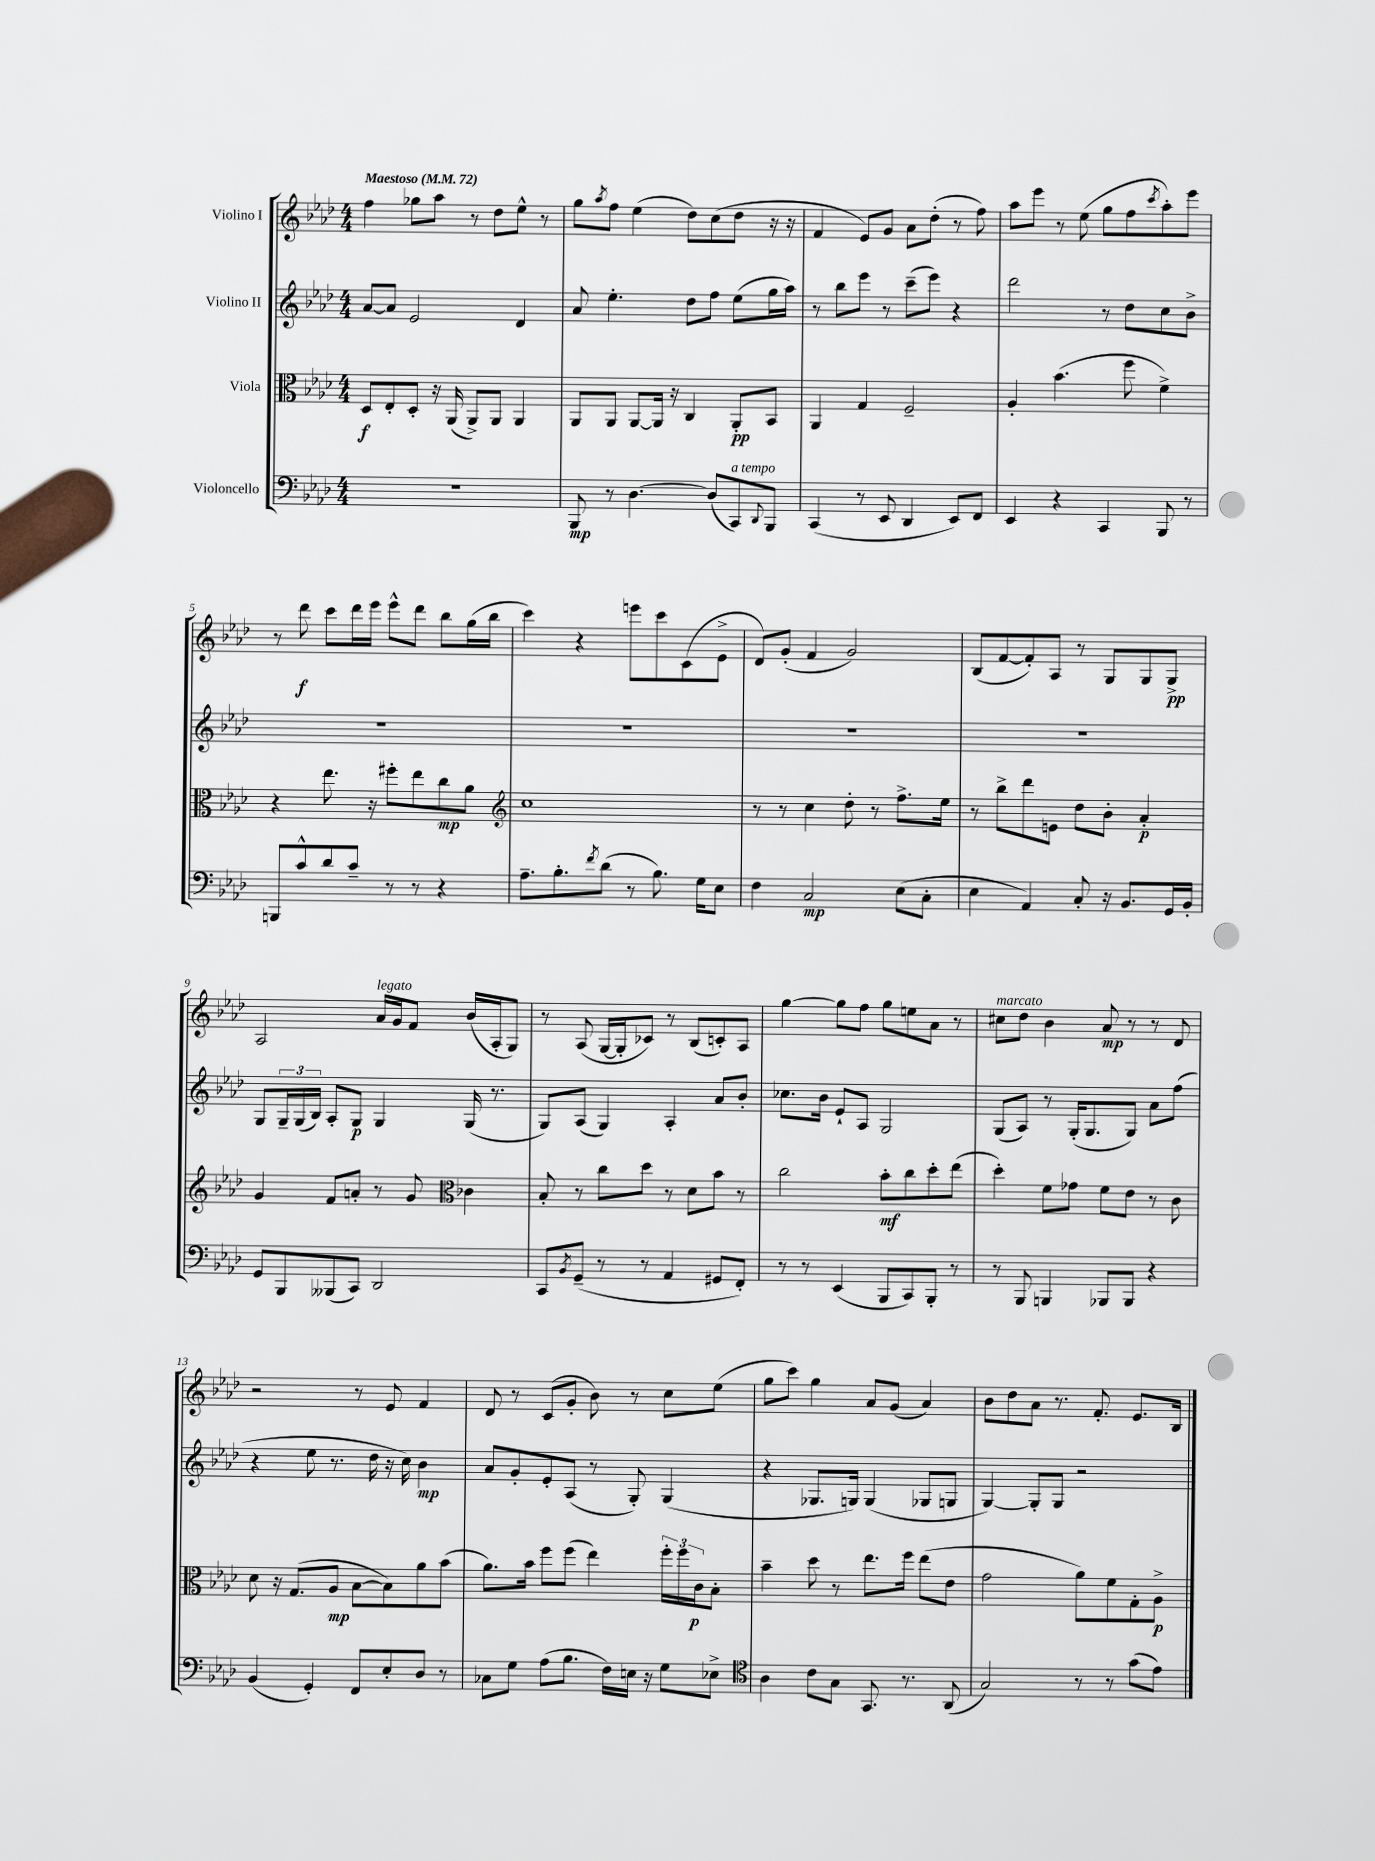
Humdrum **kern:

**kern	**dynam	**kern	**dynam	**kern	**dynam	**kern	**dynam
*part4	*part4	*part3	*part3	*part2	*part2	*part1	*part1
*staff4	*staff4	*staff3	*staff3	*staff2	*staff2	*staff1	*staff1
*I"Violoncello	*	*I"Viola	*	*I"Violino II	*	*I"Violino I	*
*clefF4	*	*clefC3	*	*clefG2	*	*clefG2	*
*k[b-e-a-d-]	*	*k[b-e-a-d-]	*	*k[b-e-a-d-]	*	*k[b-e-a-d-]	*
*M4/4	*	*M4/4	*	*M4/4	*	*M4/4	*
*MM72	*	*MM72	*	*MM72	*	*MM72	*
=1	=1	=1	=1	=1	=1	=1	=1
!	!	!	!	!	!	!LO:TX:a:B:t=Maestoso	!
1r	.	8D-/L	f	[8a-/L	.	4ff\	.
.	.	8E-'/	.	8a-/J]	.	.	.
.	.	8D-'/J	.	2e-/	.	8gg-X\L	.
.	.	16r	.	.	.	8aa-\J	.
.	.	(16AA-/	.	.	.	.	.
.	.	8AA-^/L)	.	.	.	8r	.
.	.	8AA-/J	.	.	.	8dd-\L	.
.	.	4AA-/	.	4d-/	.	8ee-^^\J	.
.	.	.	.	.	.	8r	.
=2	=2	=2	=2	=2	=2	=2	=2
8BBB-/	mp	8AA-/L	.	8a-/	.	8gg\L	.
.	.	.	.	.	.	8qaa-/	.
8r	.	8AA-/J	.	4.ee-'\	.	8ff\J	.
[4.D-\	.	[8AA-/L	.	.	.	(4ee-\	.
.	.	16AA-/Jk]	.	.	.	.	.
.	.	16r	.	.	.	.	.
.	.	4C/	.	8dd-\L	.	8dd-\L)	.
(8D-/L]	.	.	.	8ff\J	.	(8cc\	.
!LO:TX:a:i:t=a tempo	!	!	!	!	!	!	!
8CC/)	.	8AA-'/L	pp	(8ee-\L	.	8dd-\J	.
8qqDD-/	.	.	.	.	.	.	.
8BBB-/J	.	8BB-/J	.	16gg\L	.	16r	.
.	.	.	.	16aa-\JJ)	.	16r	.
=3	=3	=3	=3	=3	=3	=3	=3
(4CC/	.	4AA-/	.	8r	.	4f/	.
.	.	.	.	8bb-\L	.	.	.
8r	.	4G/	.	8eee-\J	.	8e-/L)	.
8EE-/	.	.	.	8r	.	8g/J	.
4DD-/	.	2F~/	.	(8ccc~\L	.	8a-\L	.
.	.	.	.	8eee-\J)	.	(8dd-'\J	.
8EE-/L)	.	.	.	4r	.	8r	.
8FF/J	.	.	.	.	.	8ff\)	.
=4	=4	=4	=4	=4	=4	=4	=4
4EE-/	.	4A-'/	.	2ddd-\	.	8aa-\L	.
.	.	.	.	.	.	8eee-\J	.
4r	.	(4.b-\	.	.	.	8r	.
.	.	.	.	.	.	(8ee-\	.
4CC/	.	.	.	8r	.	8gg\L	.
.	.	8ff\	.	8dd-\L	.	8ff\	.
.	.	.	.	.	.	8qccc/	.
8BBB-/	.	4f^\)	.	8cc\	.	8aa-'\)	.
8r	.	.	.	8b-^\J	.	8eee-\J	.
!!LO:LB:g=z
=5	=5	=5	=5	=5	=5	=5	=5
8BBBn/L	.	4r	.	1r	.	8r	.
8c^^/	.	.	.	.	.	8ddd-\	f
8d-/	.	8.ee-\	.	.	.	8ccc\L	.
8c~/J	.	.	.	.	.	16ddd-\L	.
.	.	16r	.	.	.	16eee-\JJ	.
8r	.	8ff#X'\L	.	.	.	8eee-^^\L	.
8r	.	8ee-\	.	.	.	8ddd-\J	.
4r	.	8cc\	mp	.	.	8bb-\L	.
.	.	8a-\J	.	.	.	(16gg\L	.
.	.	.	.	.	.	16bb-\JJ	.
=6	=6	=6	=6	=6	=6	=6	=6
*	*	*clefG2	*	*	*	*	*
8.A-~\L	.	1cc	.	1r	.	4ccc\)	.
8.B-'\	.	.	.	.	.	.	.
.	.	.	.	.	.	4r	.
8qf/	.	.	.	.	.	.	.
(8d-\J	.	.	.	.	.	.	.
8r	.	.	.	.	.	8eeen\L	.
8.B-\)	.	.	.	.	.	8ccc\	.
.	.	.	.	.	.	(8c\	.
16G\KL	.	.	.	.	.	.	.
8E-\J	.	.	.	.	.	8e-^\J	.
=7	=7	=7	=7	=7	=7	=7	=7
4F\	.	8r	.	1r	.	8d-/L)	.
.	.	8r	.	.	.	(8g'/J	.
2C/	mp	4cc\	.	.	.	4f/	.
.	.	8dd-'\	.	.	.	2g/)	.
.	.	8r	.	.	.	.	.
(8E-\L	.	8.ff^\L	.	.	.	.	.
8C'\J	.	.	.	.	.	.	.
.	.	16ee-\Jk	.	.	.	.	.
=8	=8	=8	=8	=8	=8	=8	=8
4E-\	.	8r	.	1r	.	(8B-/L	.
.	.	8bb-^\L	.	.	.	[8f/	.
4AA-/)	.	8ddd-\	.	.	.	8f'/])	.
.	.	8en\J	.	.	.	8A-/J	.
8C'/	.	8dd-\L	.	.	.	8r	.
16r	.	8b-'\J	.	.	.	8G/L	.
8.BB-/L	.	.	.	.	.	.	.
.	.	4a-'/	p	.	.	8G/	.
16GG/L	.	.	.	.	.	8G^/J	pp
16BB-'/JJ	.	.	.	.	.	.	.
!!LO:LB:g=z
=9	=9	=9	=9	=9	=9	=9	=9
8GG/L	.	4g/	.	8G/L	.	2A-/	.
8BBB-/	.	.	.	24G~/L	.	.	.
.	.	.	.	(24G/	.	.	.
.	.	.	.	24B-/JJ)	.	.	.
(8BBB--X/	.	8f/L	.	8A-'/L	.	.	.
8CC/J)	.	8an'/J	.	8G/J	p	.	.
!	!	!	!	!	!	!LO:TX:a:i:t=legato	!
2DD-/	.	8r	.	4G/	.	16a-/LL	.
.	.	.	.	.	.	16g/J	.
.	.	8g/	.	.	.	8f/J	.
*	*	*clefC3	*	*	*	*	*
.	.	4c-X\	.	(16G/	.	(16b-/LL	.
.	.	.	.	8.r	.	16A-'/J	.
.	.	.	.	.	.	8G/J)	.
=10	=10	=10	=10	=10	=10	=10	=10
8CC/L	.	8B-'/	.	8G/L)	.	8r	.
8qBB-/	.	.	.	.	.	.	.
(8GG~/J	.	8r	.	(8A-/J	.	(8A-/	.
8r	.	8cc\L	.	4G/)	.	[16G/LL	.
.	.	.	.	.	.	16G'/J]	.
8r	.	8dd-\J	.	.	.	8c-X/J)	.
4AA-/	.	8r	.	4A-'/	.	8r	.
.	.	8d-\L	.	.	.	(8B-/L	.
8GG#X/L	.	8b-\J	.	8a-/L	.	8cn'/)	.
8FF'/J)	.	8r	.	8b-'/J	.	8A-/J	.
=11	=11	=11	=11	=11	=11	=11	=11
8r	.	2cc\	.	8.cc-X\L	.	[4gg\	.
8r	.	.	.	.	.	.	.
.	.	.	.	16b-\Jk	.	.	.
(4EE-/	.	.	.	8e-`/L	.	8gg\L]	.
.	.	.	.	8A-/J	.	8ff\J	.
8BBB-/L	.	8b-'\L	mf	2G/	.	8gg\L	.
8CC/)	.	8cc\	.	.	.	8een\	.
8BBB-'/J	.	8dd-'\	.	.	.	8a-\J	.
8r	.	(8ee-\J	.	.	.	8r	.
=12	=12	=12	=12	=12	=12	=12	=12
!	!	!	!	!	!	!LO:TX:a:i:t=marcato	!
8r	.	4dd-'\)	.	(8G/L	.	8cc#X\L	.
8BBB-/	.	.	.	8A-/J)	.	8dd-\J	.
4BBBn/	.	8f\L	.	8r	.	4b-\	.
.	.	8g-X\J	.	(16G'/KL	.	.	.
.	.	.	.	8.G/	.	.	.
8BBB-X/L	.	8f\L	.	.	.	8a-/	mp
8BBB-/J	.	8e-\J	.	8G/J)	.	8r	.
4r	.	8r	.	8a-\L	.	8r	.
.	.	8c\	.	(8ff\J	.	8d-/	.
!!LO:LB:g=z
=13	=13	=13	=13	=13	=13	=13	=13
(4BB-/	.	8d-\	.	4r	.	2r	.
.	.	16r	.	.	.	.	.
.	.	(8.G/L	.	.	.	.	.
4GG'/)	.	.	.	8ee-\	.	.	.
.	.	8A-/J	mp	8.r	.	.	.
8FF/L	.	[8B-\L	.	.	.	8r	.
.	.	.	.	16dd-\	.	.	.
8E-'/	.	8B-\])	.	16r	.	8e-/	.
.	.	.	.	16cc\)	.	.	.
8D-/J	.	8a-\	.	4b-\	mp	4f/	.
8r	.	(8b-\J	.	.	.	.	.
=14	=14	=14	=14	=14	=14	=14	=14
8C-X\L	.	8.a-\L)	.	8a-/L	.	8d-/	.
8G\J	.	.	.	8g'/	.	8r	.
.	.	16b-\Jk	.	.	.	.	.
(8A-\L	.	8ff\L	.	8e-'/	.	(8c/L	.
8.B-\J	.	(8ff\J	.	(8A-/J	.	8g'/J	.
.	.	4ee-\)	.	8r	.	8b-\)	.
16F\LL)	.	.	.	.	.	.	.
16En\JJ	.	.	.	8G'/)	.	8r	.
16r	.	.	.	.	.	.	.
8G\L	.	24ff'\LL	.	(4G/	.	8cc\L	.
.	.	24ff\	.	.	.	.	.
.	.	24c\J	p	.	.	.	.
8E-X^\J	.	8B-'\J	.	.	.	(8ee-\J	.
=15	=15	=15	=15	=15	=15	=15	=15
*clefC4	*	*	*	*	*	*	*
4A-\	.	4b-~\	.	4r	.	8gg\L	.
.	.	.	.	.	.	8ccc\J)	.
8c\L	.	8dd-\	.	8.G-X/L	.	4gg\	.
8G\J	.	8r	.	.	.	.	.
.	.	.	.	16Gn/Jk)	.	.	.
8.GG/	.	8.ee-\L	.	(4G/	.	8a-/L	.
.	.	.	.	.	.	(8g/J	.
8.r	.	16ff\Jk	.	.	.	.	.
.	.	(8ee-\L	.	8G-X/L	.	4a-/)	.
(8AA-/	.	8e-\J	.	8Gn/J	.	.	.
=16	=16	=16	=16	=16	=16	=16	=16
2G/)	.	2g\	.	[4G/)	.	8b-\L	.
.	.	.	.	.	.	8dd-\	.
.	.	.	.	8G'/L]	.	8a-\J	.
.	.	.	.	8G/J	.	8.r	.
8r	.	8a-\L)	.	2r	.	.	.
.	.	.	.	.	.	8.f'/	.
8r	.	8f\	.	.	.	.	.
(8g\L	.	8G'\	.	.	.	8.e-/L	.
8e-\J)	.	8A-^\J	p	.	.	.	.
.	.	.	.	.	.	16B-/Jk	.
==	==	==	==	==	==	==	==
*-	*-	*-	*-	*-	*-	*-	*-
